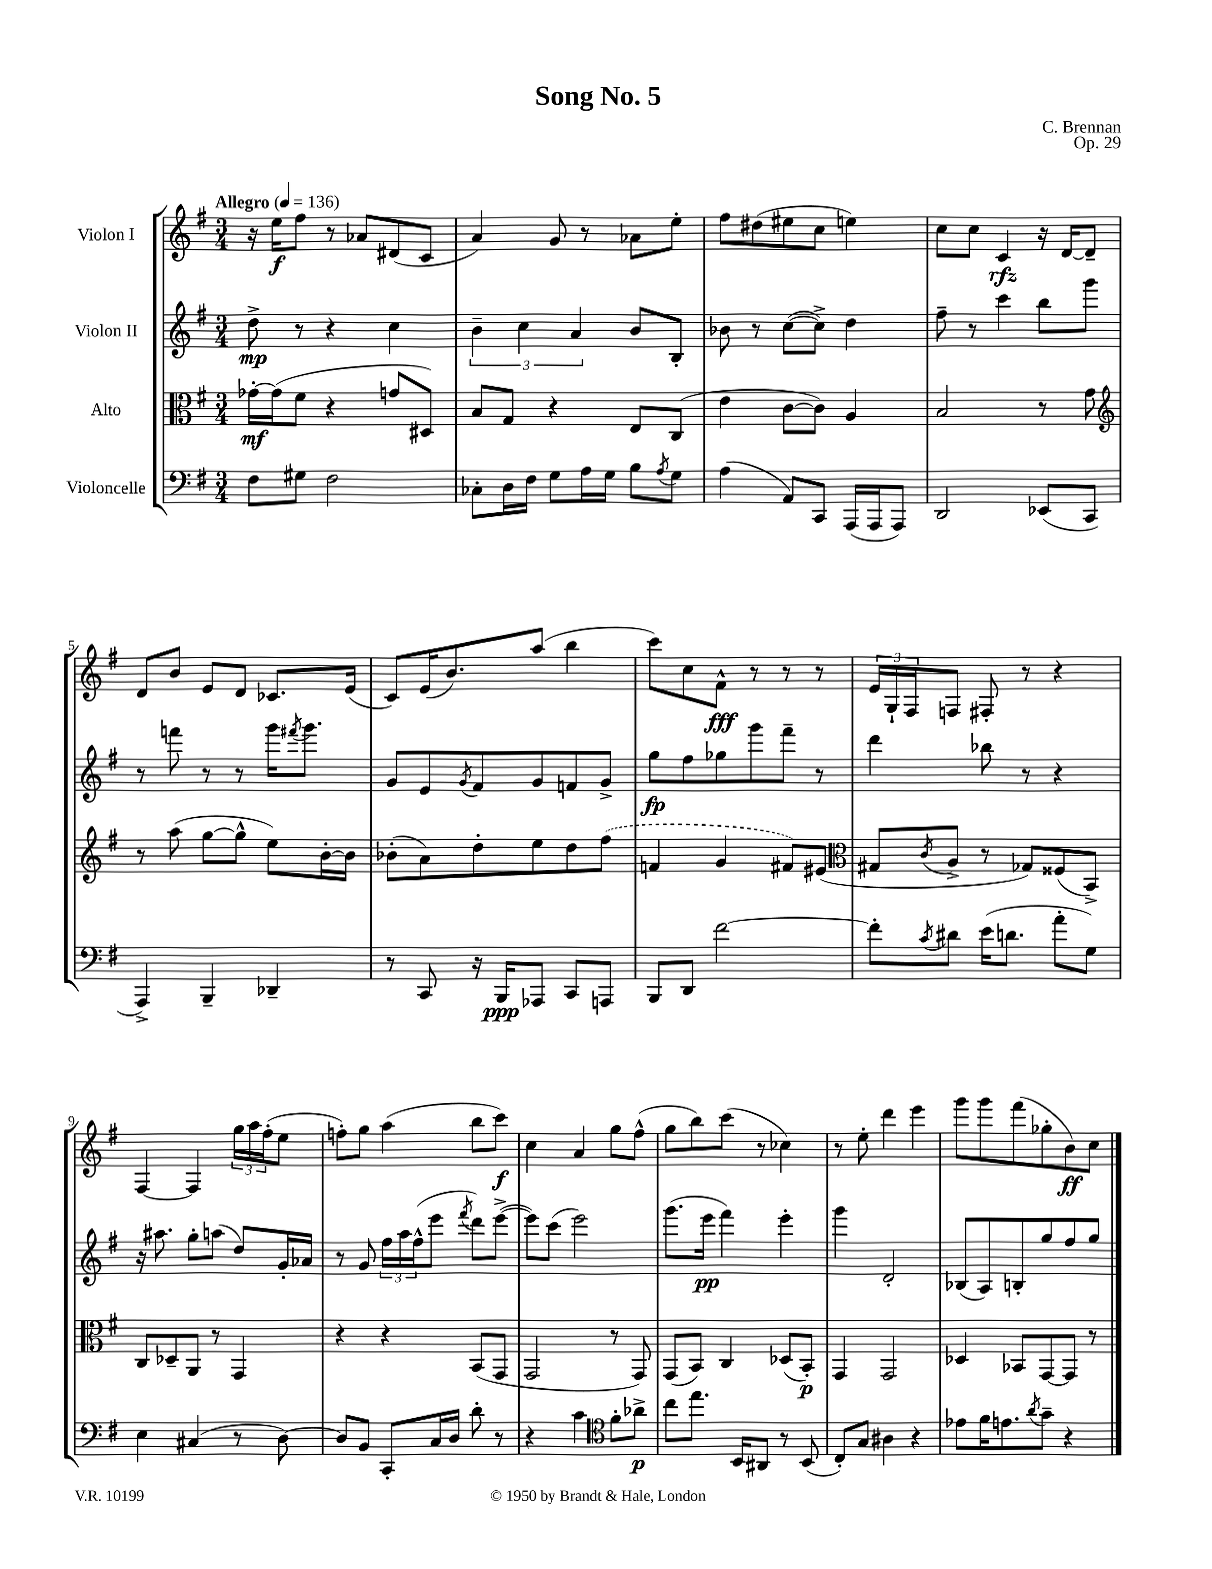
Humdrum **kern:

**kern	**dynam	**kern	**dynam	**kern	**dynam	**kern	**dynam
*part4	*part4	*part3	*part3	*part2	*part2	*part1	*part1
*staff4	*staff4	*staff3	*staff3	*staff2	*staff2	*staff1	*staff1
*I"Violoncelle	*	*I"Alto	*	*I"Violon II	*	*I"Violon I	*
*clefF4	*	*clefC3	*	*clefG2	*	*clefG2	*
*k[f#]	*	*k[f#]	*	*k[f#]	*	*k[f#]	*
*M3/4	*	*M3/4	*	*M3/4	*	*M3/4	*
*MM136	*	*MM136	*	*MM136	*	*MM136	*
=1	=1	=1	=1	=1	=1	=1	=1
!	!	!	!	!	!	!LO:TX:a:B:t=Allegro	!
8F#\L	.	[16g-X'\LL	mf	8dd^\	mp	16r	.
.	.	(16g-\J]	.	.	.	16ee\KL	f
8G#X\J	.	8f#\J	.	8r	.	8ff#\J	.
2F#\	.	4r	.	4r	.	8r	.
.	.	.	.	.	.	8a-X/L	.
.	.	8gn/L	.	4cc\	.	(8d#X/	.
.	.	8D#X/J)	.	.	.	8c/J	.
=2	=2	=2	=2	=2	=2	=2	=2
8C-X'\L	.	8B/L	.	6b~\	.	4a/)	.
16D\L	.	8G/J	.	.	.	.	.
.	.	.	.	6cc\	.	.	.
16F#\JJ	.	.	.	.	.	.	.
8G\L	.	4r	.	.	.	8g/	.
.	.	.	.	6a/	.	.	.
16A\L	.	.	.	.	.	8r	.
16G\JJ	.	.	.	.	.	.	.
8B\L	.	8E/L	.	8b/L	.	8a-X\L	.
8qA/	.	.	.	.	.	.	.
8G\J	.	(8C/J	.	8B'/J	.	8ee'\J	.
=3	=3	=3	=3	=3	=3	=3	=3
(4A\	.	4e\	.	8b-X\	.	8ff#\L	.
.	.	.	.	8r	.	(8dd#X\	.
8AA/L)	.	[8c\L	.	([8cc\L	.	8ee#X\	.
8CC/J	.	8c\J])	.	8cc^\J])	.	8cc\J	.
(16AAA/LL	.	4A/	.	4dd\	.	4een\)	.
16AAA/J	.	.	.	.	.	.	.
8AAA/J)	.	.	.	.	.	.	.
=4	=4	=4	=4	=4	=4	=4	=4
2DD/	.	2B/	.	8ff#~\	.	8cc\L	.
.	.	.	.	8r	.	8cc\J	.
.	.	.	.	4ccc\	.	4c/	rfz
(8EE-X/L	.	8r	.	8bb\L	.	16r	.
.	.	.	.	.	.	[16d/KL	.
8CC/J	.	8g\	.	8ggg\J	.	8d~/J]	.
!!LO:LB:g=z
=5	=5	=5	=5	=5	=5	=5	=5
*	*	*clefG2	*	*	*	*	*
4AAA^/)	.	8r	.	8r	.	8d/L	.
.	.	(8aa\	.	8fffn\	.	8b/J	.
4BBB~/	.	[8gg\L	.	8r	.	8e/L	.
.	.	8gg^^\J]	.	8r	.	8d/J	.
4DD-X~/	.	8ee\L)	.	16ggg\KL	.	8.c-X/L	.
.	.	.	.	8qfff#X/	.	.	.
.	.	.	.	8.ggg\J	.	.	.
.	.	[16b'\L	.	.	.	.	.
.	.	16b\JJ]	.	.	.	(16e/Jk	.
=6	=6	=6	=6	=6	=6	=6	=6
8r	.	(8b-X'\L	.	8g/L	.	8c/L)	.
8CC/	.	8a\)	.	8e/	.	(16e/K	.
.	.	.	.	.	.	8.b/)	.
.	.	.	.	8qg/	.	.	.
16r	.	8dd'\	.	8f#/	.	.	.
16BBB/KL	ppp	.	.	.	.	.	.
8AAA-X/J	.	8ee\	.	8g/	.	(8aa/J	.
8CC/L	.	8dd\	.	8fn/	.	4bb\	.
8AAAn/J	.	(8ff#\J	.	8g^/J	.	.	.
=7	=7	=7	=7	=7	=7	=7	=7
8BBB/L	.	4fn/	.	8gg\L	fp	8ccc\L)	.
8DD/J	.	.	.	8ff#\	.	8cc\	.
[2f#\	.	4g/	.	8gg-X\	.	8f#^^\J	fff
.	.	.	.	8ggg\	.	8r	.
.	.	8f#X/L)	.	8fff#~\J	.	8r	.
.	.	(8e#X/J	.	8r	.	8r	.
=8	=8	=8	=8	=8	=8	=8	=8
*	*	*clefC3	*	*	*	*	*
8f#'\L]	.	8G#X/L	.	4ddd\	.	24e/LL	.
.	.	.	.	.	.	24G`/	.
.	.	.	.	.	.	24F#/J	.
8qc/	.	8qc/	.	.	.	.	.
8d#X\J	.	8A^/J	.	.	.	8Fn/J	.
(16e\KL	.	8r	.	8bb-X\	.	8F#X'/	.
8.dn\J	.	.	.	.	.	.	.
.	.	8G-X/L)	.	8r	.	8r	.
8a'\L	.	(8F##X/	.	4r	.	4r	.
8G\J)	.	8BB^/J)	.	.	.	.	.
!!LO:LB:g=z
=9	=9	=9	=9	=9	=9	=9	=9
4E\	.	8C/L	.	16r	.	[4F#/	.
.	.	.	.	8.aa#X\	.	.	.
.	.	8D-X~/	.	.	.	.	.
(4C#X/	.	8AA/J	.	8gg'\L	.	4F#/]	.
.	.	8r	.	(8aan\J	.	.	.
8r	.	4GG/	.	8dd/L)	.	24gg\LL	.
.	.	.	.	.	.	24aa\	.
.	.	.	.	.	.	(24ff#'\J	.
[8D\)	.	.	.	16g'/L	.	8ee\J	.
.	.	.	.	16a-X/JJ	.	.	.
=10	=10	=10	=10	=10	=10	=10	=10
8D/L]	.	4r	.	8r	.	8ffn'\L)	.
8BB/J	.	.	.	8g/	.	8gg\J	.
8CC'/L	.	4r	.	24ff#\LL	.	(4aa\	.
.	.	.	.	24aa\	.	.	.
.	.	.	.	(24ff#^^\J	.	.	.
16C/L	.	.	.	8eee\J	.	.	.
16D/JJ	.	.	.	.	.	.	.
.	.	.	.	8qfff#/	.	.	.
8d'\	.	(8BB/L	.	8ddd\L)	.	8bb\L	.
8r	.	8GG/J	.	([8eee^\J	.	8ccc\J)	f
=11	=11	=11	=11	=11	=11	=11	=11
4r	.	2GG/	.	8eee\L])	.	4cc\	.
.	.	.	.	(8ccc\J	.	.	.
4c\	.	.	.	2eee\)	.	4a/	.
*clefC4	*	*	*	*	*	*	*
8f#'\L	.	8r	.	.	.	8gg\L	.
8a-X^\J	p	8GG/)	.	.	.	(8ff#^^\J	.
=12	=12	=12	=12	=12	=12	=12	=12
8cc\L	.	(8GG/L	.	(8.ggg\L	.	8gg\L	.
8.ee\J	.	8BB/J)	.	.	.	8bb\)	.
.	.	.	.	16eee\Jk	pp	.	.
.	.	4C/	.	4fff#\)	.	(8ccc\J	.
16BB/KL	.	.	.	.	.	.	.
8AA#X/J	.	.	.	.	.	8r	.
8r	.	(8D-X/L	.	4eee'\	.	4cc-X\)	.
(8BB/	.	8BB'/J)	p	.	.	.	.
=13	=13	=13	=13	=13	=13	=13	=13
8C'/L)	.	4GG/	.	4ggg\	.	8r	.
8G/J	.	.	.	.	.	8ee'\	.
4A#X\	.	2GG/	.	2d'/	.	4ddd\	.
4r	.	.	.	.	.	4eee\	.
=14	=14	=14	=14	=14	=14	=14	=14
8e-X\L	.	4D-X/	.	(8B-X/L	.	8ggg\L	.
16f#\K	.	.	.	8A/)	.	8ggg\	.
8.en\	.	.	.	.	.	.	.
.	.	8BB-X/L	.	8Bn'/	.	(8fff#\	.
8qa/	.	.	.	.	.	.	.
8g~\J	.	[8GG/	.	8gg/	.	8gg-X'\	.
4r	.	8GG/J]	.	8ff#/	.	8b\)	ff
.	.	8r	.	8gg/J	.	8cc\J	.
==	==	==	==	==	==	==	==
*-	*-	*-	*-	*-	*-	*-	*-
